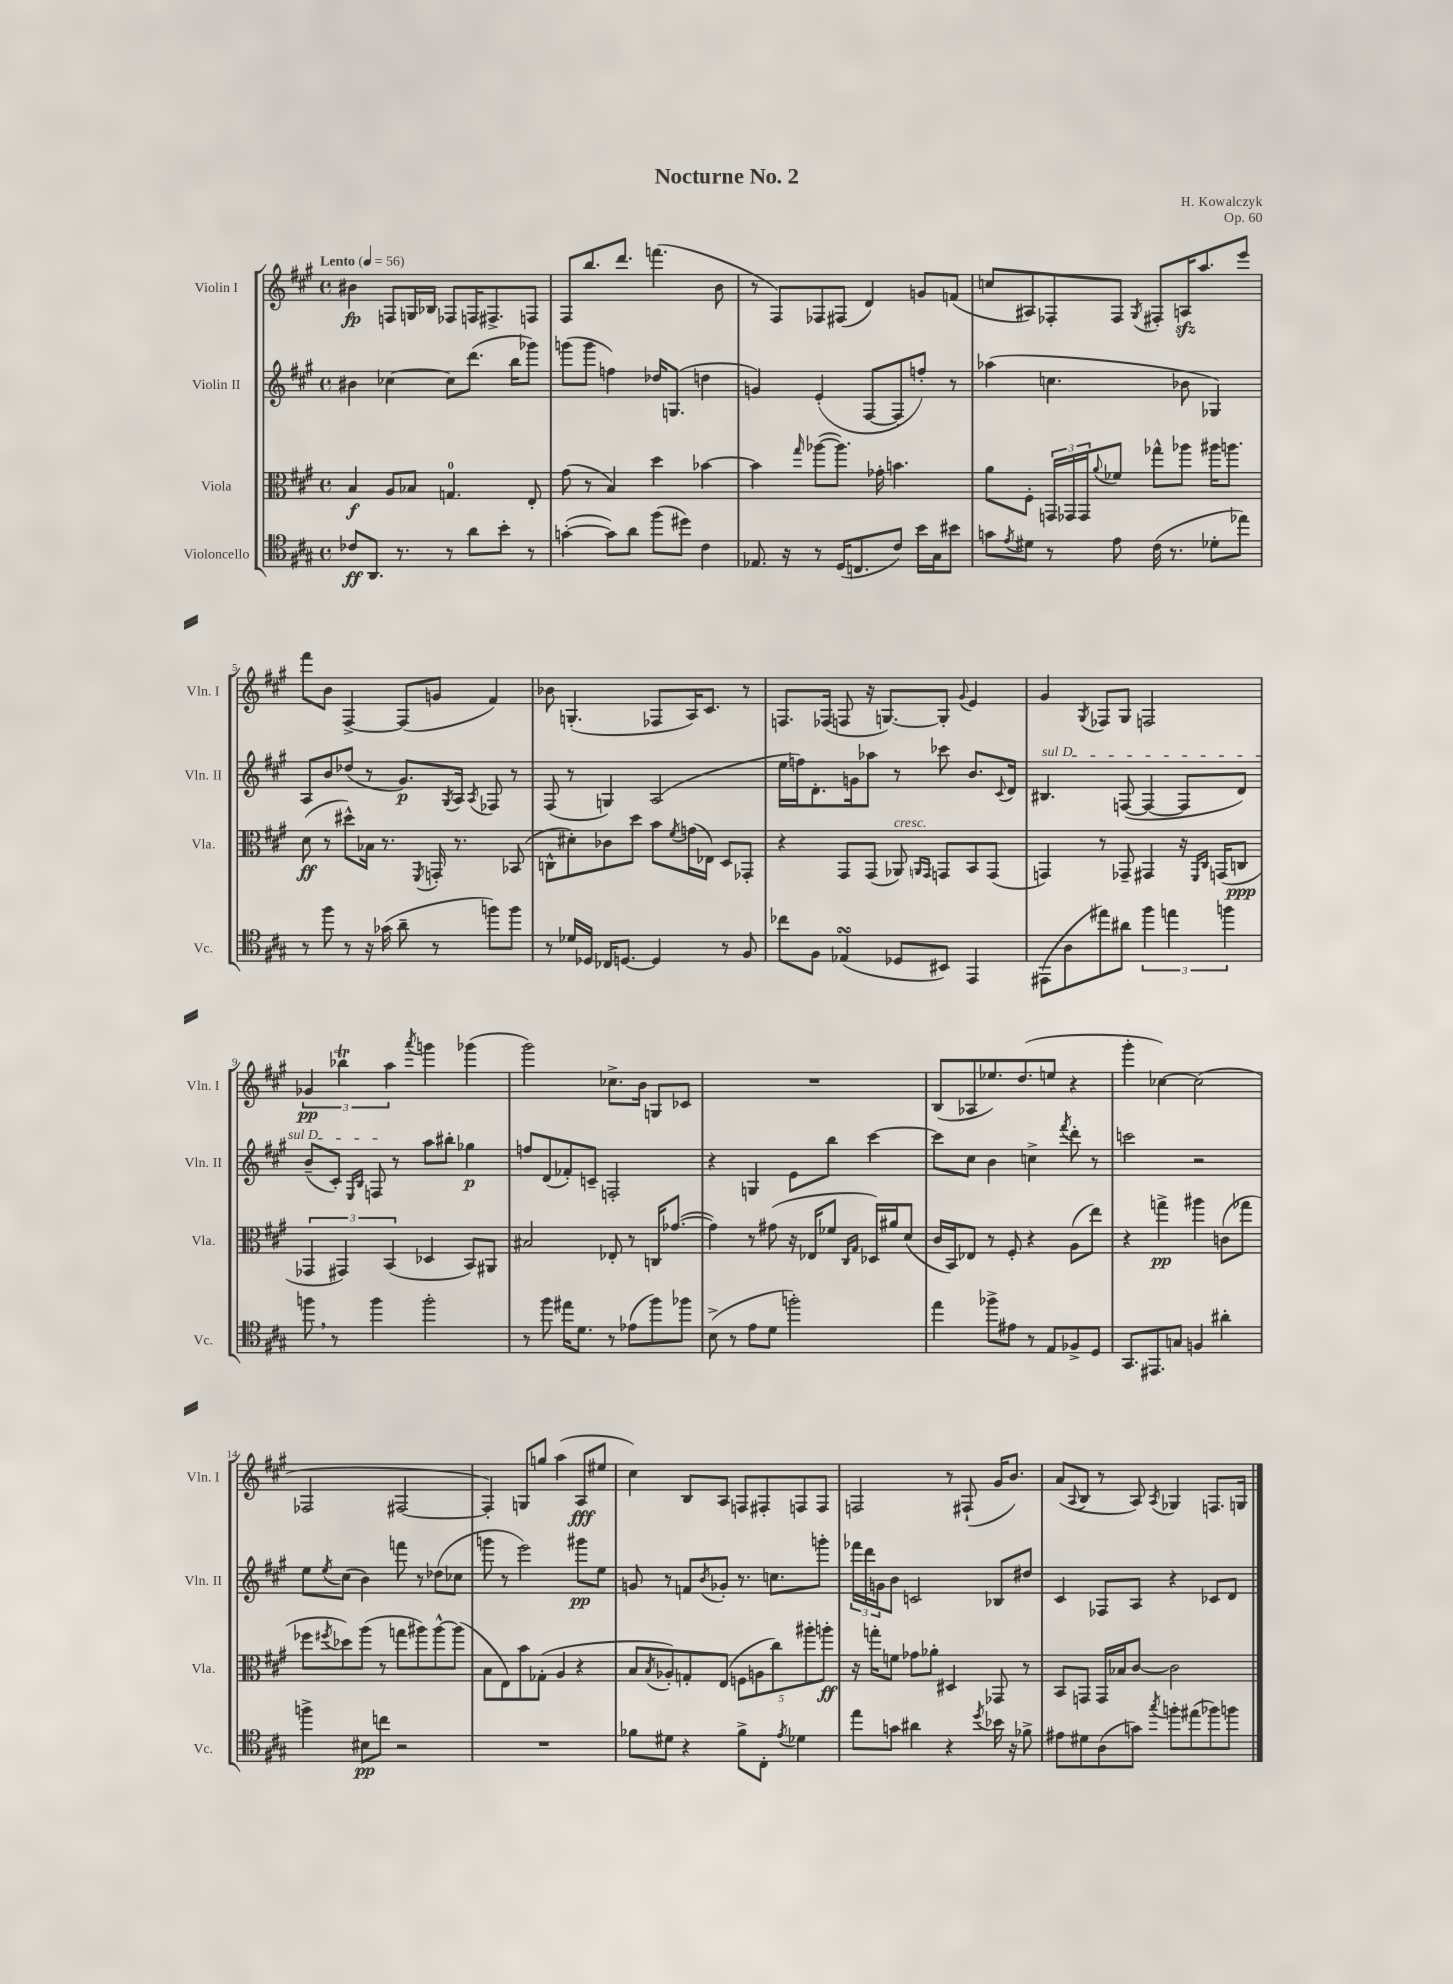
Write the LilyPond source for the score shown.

\header { title = "Nocturne No. 2" composer = "H. Kowalczyk" opus = "Op. 60" }
<<
\new StaffGroup <<
\new Staff = "s0" \with { instrumentName = "Violin I" shortInstrumentName = "Vln. I" } {
    \clef treble \key a \major \defaultTimeSignature \time 4/4 \tempo "Lento" 4 = 56
    bis'4\fp f8 g16 bes16 fes8 f16 fis8.-> f8 |
    fis8 b''8. d'''8. f'''4.( b'8 |
    r8 fis8) fes8 fis8( d'4) g'8 f'8( |
    c''8 ais8) fes8-. fes8 \acciaccatura { gis8 } fis8-. a16\sfz a''8. e'''8 |
    fis'''8 b'8 fis4~-> fis8( g'8 fis'4) |
    bes'8 g4.-.( fes8 a16) cis'8. r8 |
    f8. fes16( f8 r16 g8.~) g8-. \appoggiatura { gis'8 } e'4 |
    gis'4 \acciaccatura { gis8 } fes8 gis8 f2 |
    \tuplet 3/2 { ges'4\pp bes''4\trill a''4 } \acciaccatura { a'''8 } g'''4 ges'''4( |
    gis'''2) ces''8.-> b'16 g8 ces'8 |
    R1 |
    b8( aes8 ees''8.) d''8.( e''8 r4 |
    gis'''4-. ces''4~) ces''2( |
    fes2 fis2~ |
    fis4-.) g8 g''8 a''4( a8\fff eis''8 |
    cis''4) b8 a8 f8 fis8-. f8 f8 |
    f2 r8 fis8-!( gis'16 b'8.) |
    a'8( \appoggiatura { a8 } b8 r8 a8) \acciaccatura { a8 } ges4 f8. g16 \bar "|." |
}
\new Staff = "s1" \with { instrumentName = "Violin II" shortInstrumentName = "Vln. II" } {
    \clef treble \key a \major \defaultTimeSignature \time 4/4
    bis'4 ces''4~ ces''8 d'''8.( b''16 ges'''8) |
    g'''8( g'''8 f''4) des''16 g8.( d''4 |
    g'4) e'4-.( fis8~ fis8-. f''8-.) r8 |
    aes''4( c''4. bes'8 ges4) |
    a8 b'8 des''8( r8 gis'8.\p) \acciaccatura { gis8 } a16 \acciaccatura { a8 } fes8 r8 |
    fis8( r8 g4) a2( |
    e''16 f''16) d'8.-. g'16 aes''8 r8 ces'''8 b'8. \appoggiatura { cis'8 } d'16 |
    \once \override TextSpanner.bound-details.left.text = \markup { \italic "sul D" } bis4.\startTextSpan f8~( f4~ f8 d'8) |
    b'8--( cis'8-.) \grace { e16 b16 } f8\stopTextSpan r8 a''8 bis''8-. ges''4\p |
    f''8 d'8( fes'8-.) c'8-- f2-. |
    r4 g4 e'8 b''8 cis'''4~ |
    cis'''8 cis''8 b'4 c''4-> \acciaccatura { fis'''8 } d'''8-. r8 |
    c'''2 r2 |
    e''8 \acciaccatura { e''8 } cis''8( b'4) f'''8 r8 des''8( ces''8 |
    g'''8 r8 e'''2) gis'''8\pp e''8 |
    g'8 r8 f'8 \acciaccatura { b'8 } ges'8-. r8. c''8. g'''8-. |
    \tuplet 3/2 { fes'''16 d'''16 g'16 } b'8 c'2 bes8 dis''8 |
    cis'4 fes8 a8 r4 ces'8 d'8 \bar "|." |
}
\new Staff = "s2" \with { instrumentName = "Viola" shortInstrumentName = "Vla." } {
    \clef alto \key a \major \defaultTimeSignature \time 4/4
    b4\f a8 bes8 g4.-0 e8-. |
    gis'8( r8 b4) d''4 bes'4~ |
    bes'4 \grace { gis''16 } aes''8~( aes''8.) ges'16-. b'4. |
    a'8 fis8-. \tuplet 3/2 { g,16 ges,16 ges,16 } \appoggiatura { a'8 } fes'8 ges''8-^ aes''8 ais''16 a''8. |
    d'8\ff( r8 dis''8-^) bes16 r8. \acciaccatura { fis,8 } g,16-. r8. bes,8( |
    c8-^ dis'8-.) ces'8 d''8 b'8 \acciaccatura { fis'8 } g'16( ees16) d8 ges,8-. |
    r4 gis,8 gis,8( aes,8^\markup { \italic "cresc." }) \grace { a,16 gis,16 } g,8 b,8 g,8( |
    g,4) r8 ges,8-- gis,4 r16 \grace { fis,16 cis16 } g,16( c8\ppp |
    \tuplet 3/2 { ges,4 gis,4) b,4( } des4 b,8) ais,8 |
    bis2 ees8-. r8 c16 ges'8.~( |
    ges'4) r8 gis'8( r16 ees16 fes'8 \grace { cis16 gis16 } des16) ais'16 d'8( |
    cis'16 b,16) ees8 r8 fis8-. r4 a8( e''8) |
    r4 g''4->\pp ais''4 c'8( ges''8 |
    fes''8 \acciaccatura { fis''8 } des''8) a''8( r8 g''8 ais''8) ais''8~-^ ais''8( |
    b8 e8) b'8 ges8-.( a4 r4 |
    b8 \acciaccatura { b8 } aes8-.) g8-. e8( \tuplet 5/4 { f8 a8 cis''8) ais''8-. a''8-.\ff } |
    r16 g''16-. f'8 ges'8 aes'8-. dis4 ges,8 r8 |
    b,8 g,8 g,16 bes16 cis'8~ cis'2 \bar "|." |
}
\new Staff = "s3" \with { instrumentName = "Violoncello" shortInstrumentName = "Vc." } {
    \clef tenor \key a \major \defaultTimeSignature \time 4/4
    ces'8\ff a,8. r8. r8 a'8 b'8-. r8 |
    g'4~-.( g'8) a'8 fis''8( dis''8) cis'4 |
    ees8. r16 r8 d16( c8. cis'8) b'16 gis16 bis'8 |
    g'8 \acciaccatura { e'8 } dis'8 r8 e'8 cis'16( r8. des'8-. ees''8) |
    r8 fis''8 r8 r16 ges'16( a'8-- r8 f''8) f''8 |
    r8 des'16 des16 ces16 d8.~ d4 r8 fis8 |
    ces''8 fis8 ees4\turn( des8 bis,8) e,4 |
    eis,8( a8 eis''8) ais'8 \tuplet 3/2 { fis''4 e''4 f''4 } |
    f''8 \breathe r8 f''4 f''2-. |
    r8 fis''8 eis''16 d'8. r8 ees'8( fis''8) fes''8 |
    b8->( r8 e'8 d'8 f''2-.) |
    e''4 fes''8-> eis'8 r8 e8 fes8-> d8 |
    gis,8. eis,8. g8 f4 ais'4-. |
    f''4-> bis8\pp c''8 r2 |
    R1 |
    fes'8 dis'8 r4 fes'8-> cis8-. \acciaccatura { e'8 } des'4 |
    e''8 g'8 ais'4 r4 \acciaccatura { d''8 } bes'16 r16 fes'8-> |
    eis'8 dis'8 a8( g'8) \acciaccatura { gis''8 } f''8-. eis''8( fes''8) f''8 \bar "|." |
}
>>
>>
